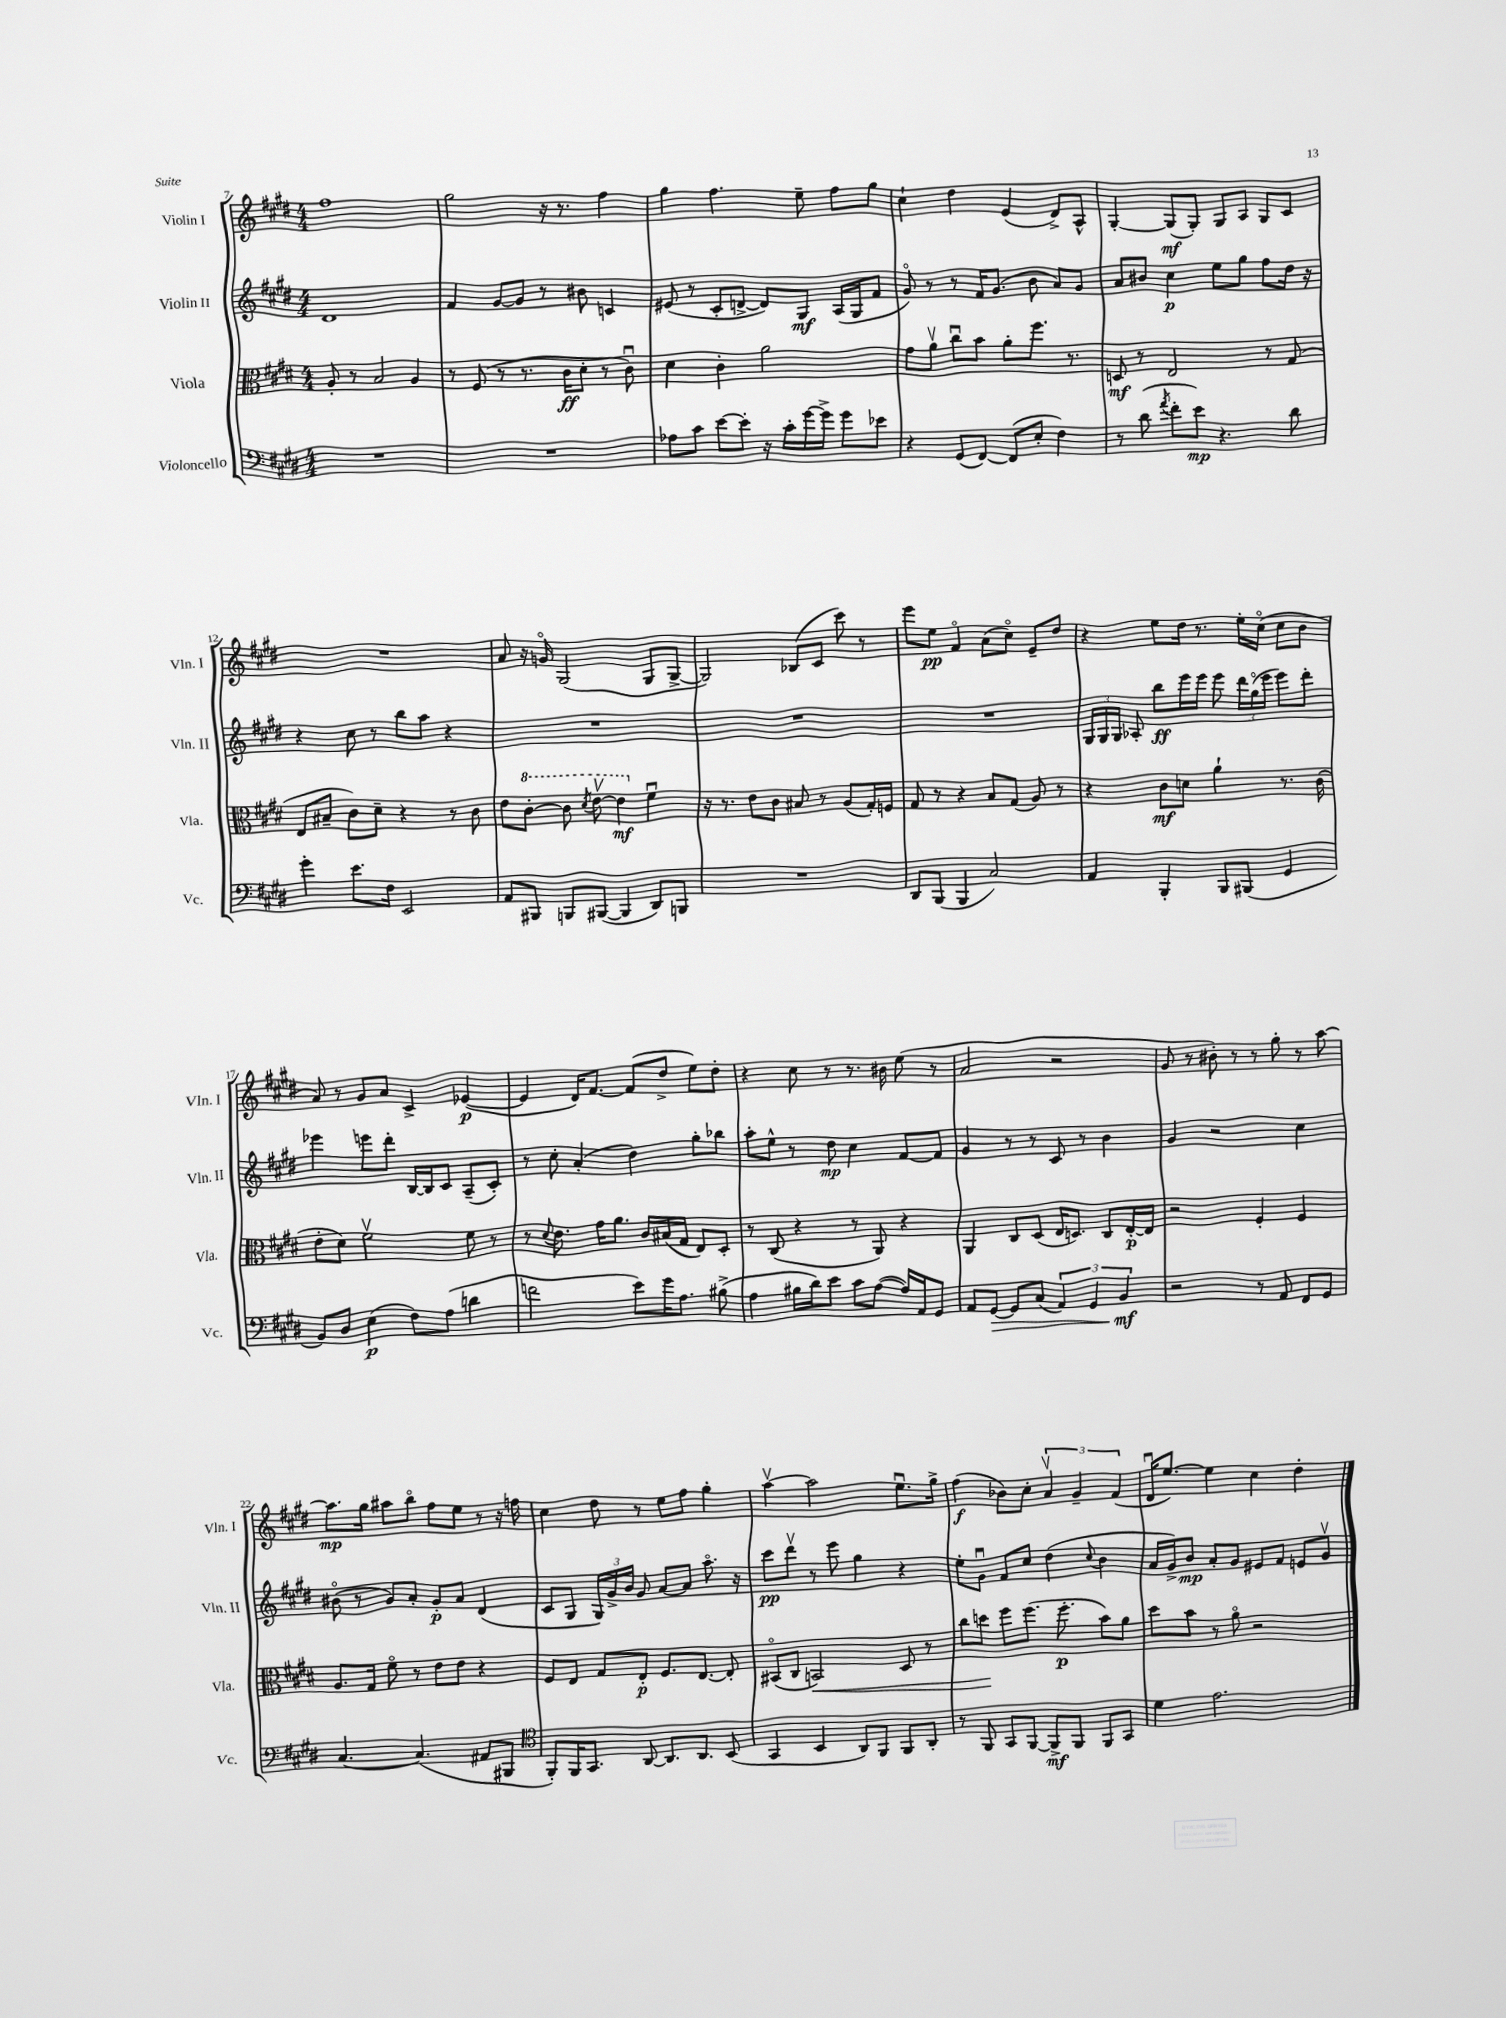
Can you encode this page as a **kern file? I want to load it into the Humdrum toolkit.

**kern	**kern	**kern	**kern
*staff4	*staff3	*staff2	*staff1
*clefF4	*clefC3	*clefG2	*clefG2
*k[f#c#g#d#]	*k[f#c#g#d#]	*k[f#c#g#d#]	*k[f#c#g#d#]
*M4/4	*M4/4	*M4/4	*M4/4
1r	8A'	1d#	1ff#
.	8r	.	.
.	2B	.	.
.	4A	.	.
=	=	=	=
1r	8r	4f#	2gg#
.	(8F#	.	.
.	8r	[8g#	.
.	8.r	8g#]	.
.	.	8r	16r
.	16c#	.	8.r
.	8d#'	8b#	.
.	8r	4c	4ff#
.	8c#u)	.	.
=	=	=	=
8A-	4d#	(8e#	4gg#
8c#	.	8r	.
[8e	4c#'	8c#'	4.ff#
8e']	.	[8d^	.
16r	2a	8d])	.
16c#'	.	.	.
[16g#	.	8G#	8ee~
16g#^]	.	.	.
8g#	.	(16A	8ff#
.	.	16G#	.
8e-	.	8f#	8gg#
=	=	=	=
4r	8g#	8g#o)	4cc#`
.	8av	8r	.
(8GG#	8cc#u	8r	4dd#
[8FF#)	8b	16f#	.
.	.	(8.g#	.
(8FF#]	8a'	.	(4e
8E'	8.ff#	8b	.
4F#)	.	8a)	8d#^)
.	8.r	.	.
.	.	8g#	8A^^
=	=	=	=
8r	8D	8a	[4G#'
(8d#	8r	8b#	.
8qa	.	.	.
8f#'	2E	4cc#	(8G#]
8e)	.	.	8G#')
4.r	.	8ee	8G#
.	.	8gg#	8A
.	8r	8ff#	8G#
8d#	(8G#	16dd#	8c#
.	.	16r	.
=	=	=	=
4g#'	8E	4r	1r
.	8B#~	.	.
8.e	8c#)	8cc#	.
.	8d#~	8r	.
16F#	.	.	.
2EE	4r	8bb	.
.	.	8aa	.
.	8r	4r	.
.	8c#	.	.
=	=	=	=
8AA	8e	1r	8a
8BBB#	[8cc#'	.	16r
.	.	.	16go
8BBB	8cc#]	.	(2G#
.	8qdd#	.	.
([8BBB#	[8eev	.	.
4BBB#]	4ee]	.	.
8DD#)	4f#u	.	8G#
8BBB	.	.	[8G#^
=	=	=	=
1r	16r	1r	2G#])
.	8.r	.	.
.	8e	.	.
.	8c#	.	.
.	8B#	.	(8B-
.	8r	.	8c#
.	(8A	.	8ccc#)
.	16G#')	.	8r
.	16F	.	.
=	=	=	=
8DD#	8G#	1r	8eee
(8BBB	8r	.	8ee
4BBB	4r	.	4f#o
2C#)	8B	.	(8a
.	(8G#	.	8cc#o)
.	8A)	.	8e~
.	8r	.	8dd#
=	=	=	=
4AA	4r	24G#	4r
.	.	24G#	.
.	.	24G#	.
.	.	8A-'	.
4BBB'	8c#	8bb	8ee
.	8d	16eee	16dd#
.	.	16eee	8.r
8BBB	4a`	8eee	.
(8BBB#	.	24ddd#	16ee'
.	.	(24gg#o	.
.	.	.	(16cc#o
.	.	24eee	.
4GG#	8.r	8eee)	8cc#
.	.	8ddd#'	8b
.	(16c#	.	.
=	=	=	=
8BB)	8e'	4eee-	8a)
8D#	8d#)	.	8r
(4E	2f#v	8eee	8g#
.	.	8ddd#'	8a
8F#)	.	[16B	4c#^
.	.	16B]	.
(8A	.	8c#	.
4d	8f#	(8A~	([4e-
.	8r	8c#')	.
=	=	=	=
2f	8r	8r	4e-]
.	8qqd#	.	.
.	8.e	8cc#'	.
.	.	(4a'	16d#)
.	16g#	.	[8.f#
.	8.a	.	.
8e)	.	4dd#)	(8f#]
.	16c#	.	.
16g#	(16B#	.	8dd#^
8.A	16G#	.	.
.	8E)	8gg#'	8ee)
(8B#^	8D#'	8bb-	8dd#'
=	=	=	=
4A	8r	8aa'	4r
.	(8C#	8ee^^	.
16B#	4r	8r	8cc#
16d#)	.	.	.
8e	.	8dd#	8r
8c#	8r	4cc#	8.r
([8A	8AA)	.	.
.	.	.	16b#
16A])	4r	[8f#	(8ee
16AA	.	.	.
8GG#	.	8f#]	8r
=	=	=	=
8AA	4AA	4g#	2a
[8GG#	.	.	.
8GG#]	8C#	8r	.
(8C#	(8D#	8r	.
6AA)	16E	8c#	2r
.	8.D)	.	.
.	.	8r	.
6GG#	.	.	.
.	8C#	4b	.
6BB	.	.	.
.	[16E'	.	.
.	16E]	.	.
=	=	=	=
2r	2r	4g#	8g#
.	.	.	8r
.	.	2r	8b#')
.	.	.	8r
8r	4F#'	.	8r
8AA	.	.	8gg#'
8FF#	4F#	4cc#	8r
8GG#	.	.	[8aa
=	=	=	=
[4.C#	8.A	(8b#o	8.aa]
.	.	8r	.
.	16G#	.	16gg#
.	8f#o	8g#)	8aa#
(4.C#]	8r	8a'	8bbo
.	8e	8g#'	8ff#
.	8e	8a	8ee
8AA#	4r	(4d#	8r
8BBB#	.	.	16r
.	.	.	16ff
=	=	=	=
*clefC4	*	*	*
8FF#')	8F#	8c#	4cc#
16FF#	8E	8G#	.
8.GG#	.	.	.
.	8G#	24G#)	8dd#
.	.	24g#^	.
.	.	24b	.
[8AA	8E'	8g#	8r
8.AA]	8.F#	[8a	8ee
.	.	8a]	8ff#
8.AA	[8.E	.	.
.	.	8.aao	4gg#'
(8BB	8E']	.	.
.	.	16r	.
=	=	=	=
4GG#	(8BB#o	8ccc#	[4aav
.	8C#	8ddd#v	.
4BB	2BB)	8r	2aa]
.	.	8eee	.
8AA)	.	4gg#	.
8FF#	.	.	.
8FF#	8D#	4r	8.eeu
8AA'	8r	.	.
.	.	.	16gg#^
=	=	=	=
8r	8cc#	8ee'	(4ff#
8FF#	8dd	8g#u	.
8GG#	8ff#	8f#	8b-)
[8FF#	(8.ff#	8cc#	8cc#'
8FF#^]	.	(4dd#	6av
.	8.ff#'	.	.
8FF#	.	.	.
.	.	.	6g#~
.	.	8qqcc#	.
8FF#	8b)	4b	.
.	.	.	(6f#
8GG#	8a	.	.
=	=	=	=
4d#	8dd#	16a	16d#u
.	.	16g#^)	[8.ee)
.	8b	8b	.
2.e	8r	8a'	4ee]
.	8ao	8g#	.
.	2r	8e#	4cc#
.	.	8f#	.
.	.	8e	4dd#'
.	.	8g#v	.
==	==	==	==
*-	*-	*-	*-
